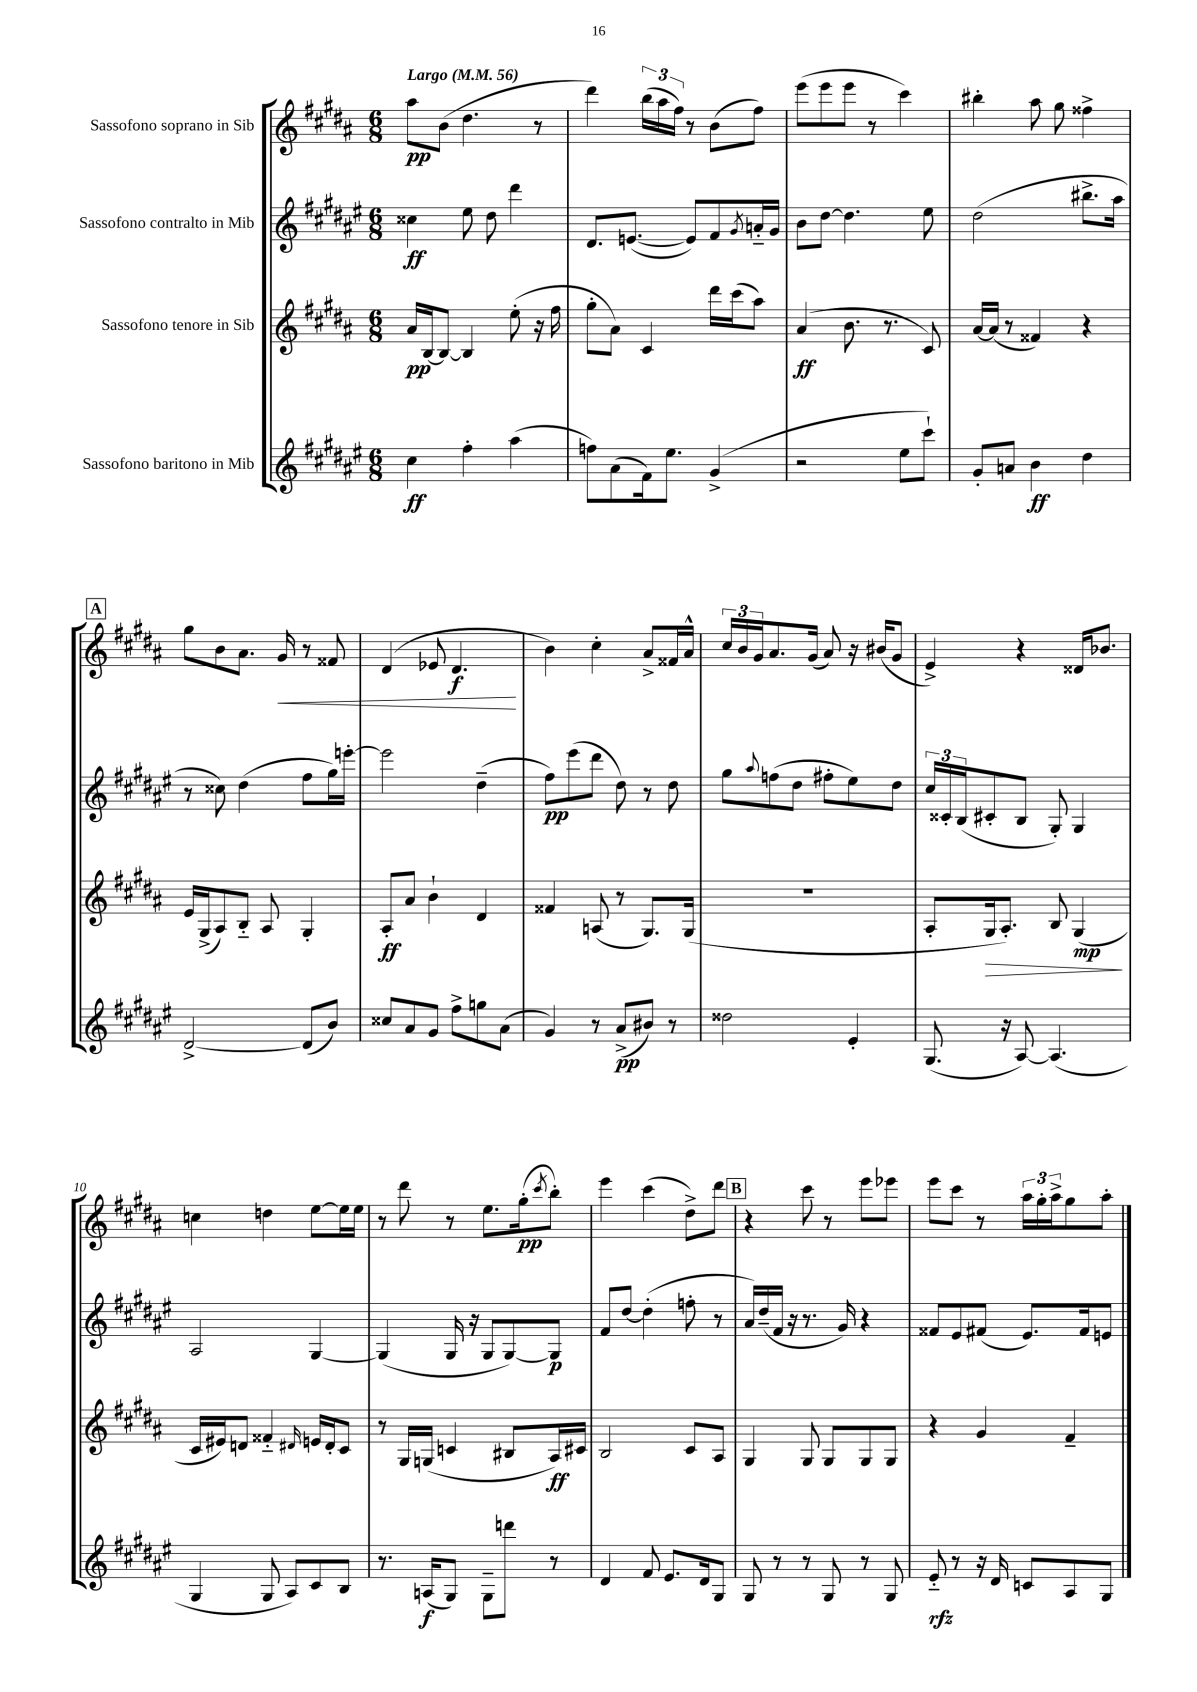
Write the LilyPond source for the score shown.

<<
\new StaffGroup <<
\new Staff = "s0" \with { instrumentName = "Sassofono soprano in Sib" } {
    \clef treble \key b \major \numericTimeSignature \time 6/8 \tempo "Largo" 4 = 56
    ais''8\pp b'8( dis''4. r8 |
    dis'''4) \tuplet 3/2 { b''16( ais''16 fis''16) } r8 b'8( fis''8) |
    e'''8( e'''8 e'''8 r8 cis'''4) |
    bis''4-. ais''8 gis''8 fisis''4-> |
    \mark \markup { \box "A" } gis''8 b'8 ais'8. gis'16\< r8 fisis'8 |
    dis'4( ees'8 dis'4.\f\! |
    b'4) cis''4-. ais'8-> fisis'16 ais'16-^ |
    \tuplet 3/2 { cis''16 b'16 gis'16 } ais'8. gis'16( ais'8) r16 bis'16( gis'8 |
    e'4->) r4 disis'16 bes'8. |
    c''4 d''4 e''8~ e''16 e''16 |
    r8 dis'''8 r8 e''8. gis''16-.\pp( \acciaccatura { cis'''8 } b''8-.) |
    e'''4 cis'''4( dis''8->) dis'''8 |
    \mark \markup { \box "B" } r4 cis'''8 r8 e'''8 ees'''8 |
    e'''8 cis'''8 r8 \tuplet 3/2 { ais''16 gis''16-. ais''16-> } gis''8 ais''8-. \bar "|." |
}
\new Staff = "s1" \with { instrumentName = "Sassofono contralto in Mib" } {
    \clef treble \key fis \major \numericTimeSignature \time 6/8
    cisis''4\ff eis''8 dis''8 dis'''4 |
    dis'8. e'8.~( e'8) fis'8 \acciaccatura { gis'8 } a'16-_ gis'16 |
    b'8 dis''8~ dis''4. eis''8 |
    dis''2( bis''8.-> ais''16 |
    \mark \markup { \box "A" } r8 cisis''8) dis''4( fis''8 gis''16) e'''16~-. |
    e'''2 dis''4--( |
    fis''8\pp) eis'''8( dis'''8 dis''8) r8 dis''8 |
    gis''8 \appoggiatura { ais''8 } f''8( dis''8 fis''8-. eis''8) dis''8 |
    \tuplet 3/2 { cis''16 cisis'16-. b16( } cis'8-. b8 gis8-.) gis4 |
    ais2 gis4~ |
    gis4( gis16 r16 gis8 gis8~) gis8\p |
    fis'8 dis''8~ dis''4-.( f''8-. r8 |
    \mark \markup { \box "B" } ais'16) dis''16--( fis'16 r16 r8. gis'16) r4 |
    fisis'8 eis'8 fis'8( eis'8.) fis'16 e'8 \bar "|." |
}
\new Staff = "s2" \with { instrumentName = "Sassofono tenore in Sib" } {
    \clef treble \key b \major \numericTimeSignature \time 6/8
    ais'16\pp b16~ b8~ b4 e''8-.( r16 fis''16 |
    gis''8-. ais'8) cis'4 dis'''16 cis'''16( ais''8) |
    ais'4\ff( b'8. r8. cis'8) |
    ais'16~ ais'16( r8 fisis'4) r4 |
    \mark \markup { \box "A" } e'16 gis16->( ais8) b8-_ ais8 gis4-. |
    ais8-.\ff ais'8 b'4-! dis'4 |
    fisis'4 a8( r8 gis8.) gis16( |
    R2. |
    ais8-. gis16\> ais8.-.) b8 gis4\mp\!( |
    cis'16 eis'16) d'8 fisis'4-_ \grace { dis'16 } e'16 dis'16-. cis'8 |
    r8 gis16 g16( c'4 bis8 ais16\ff) cis'16 |
    b2 cis'8 ais8 |
    \mark \markup { \box "B" } gis4 gis8 gis8 gis8 gis8 |
    r4 gis'4 fis'4-- \bar "|." |
}
\new Staff = "s3" \with { instrumentName = "Sassofono baritono in Mib" } {
    \clef treble \key fis \major \numericTimeSignature \time 6/8
    cis''4\ff fis''4-. ais''4( |
    f''8) ais'8( fis'16) eis''8. gis'4->( |
    r2 eis''8 cis'''8-!) |
    gis'8-. a'8 b'4\ff dis''4 |
    \mark \markup { \box "A" } dis'2~-> dis'8( b'8) |
    cisis''8 ais'8 gis'8 fis''8-> g''8 ais'8( |
    gis'4) r8 ais'8->\pp( bis'8) r8 |
    disis''2 eis'4-. |
    gis8.( r16 ais8~) ais4.( |
    gis4 gis8 ais8) cis'8 b8 |
    r8. a16\f( gis8) gis8-- d'''8 r8 |
    dis'4 fis'8 eis'8. dis'16 gis8 |
    \mark \markup { \box "B" } gis8 r8 r8 gis8 r8 gis8 |
    eis'8-_\rfz r8 r16 dis'16 c'8 ais8 gis8 \bar "|." |
}
>>
>>
